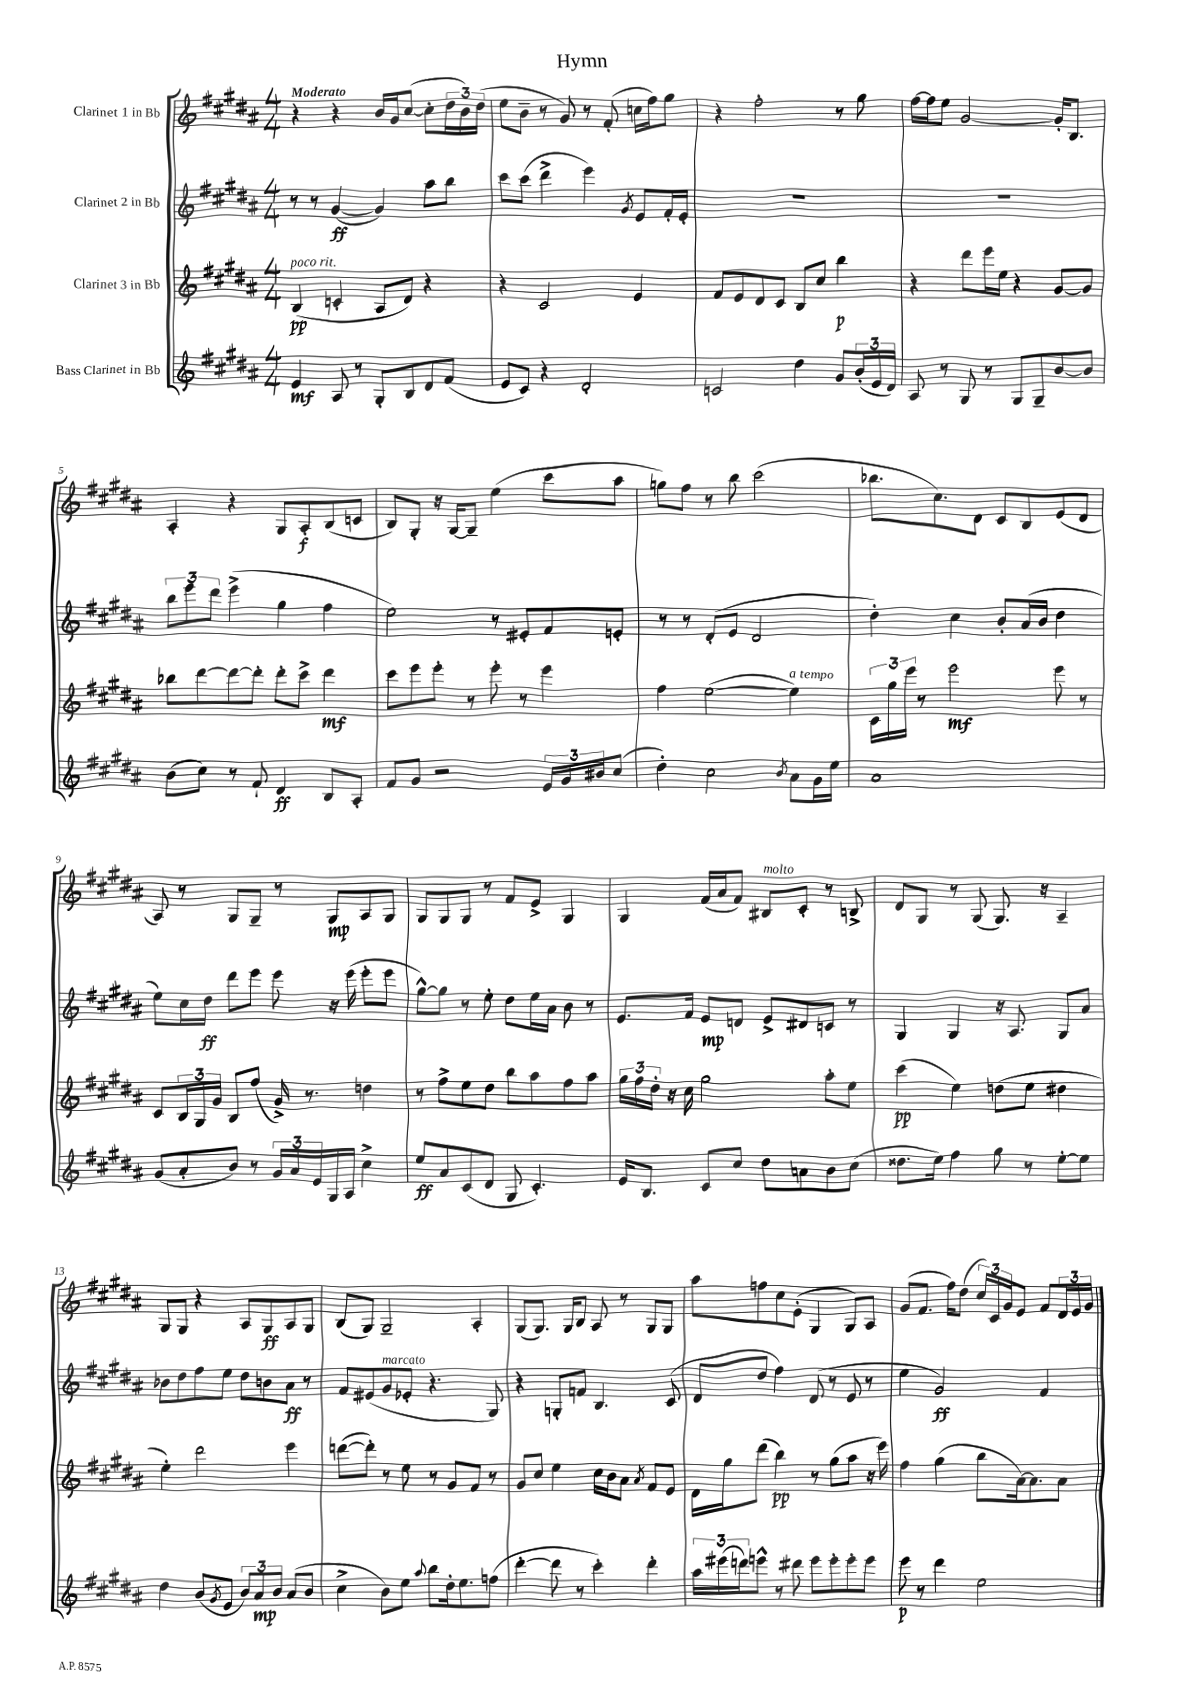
\header { title = "Hymn" }
<<
\new StaffGroup <<
\new Staff = "s0" \with { instrumentName = "Clarinet 1 in Bb" } {
    \clef treble \key b \major \numericTimeSignature \time 4/4 \tempo "Moderato"
    r4 r4 b'16 gis'16 cis''8~( cis''8-. \tuplet 3/2 { dis''16 b'16) dis''16( } |
    e''8 b'8-- r8 gis'8) r8 fis'8-.( c''16 fis''16) gis''8 |
    r4 fis''2-. r8 gis''8 |
    fis''16~ fis''16 e''8 gis'2~ gis'16-. b8. |
    ais4-. r4 gis8 ais8-.\f b8( c'8 |
    b8) gis8-. r16 gis16~ gis8-- e''4( cis'''8 ais''8 |
    g''8) fis''8 r8 b''8 cis'''2( |
    bes''8. cis''8.) dis'8 cis'8 b8 e'8( dis'8 |
    ais8) r8 gis8 gis8-- r8 gis8\mp ais8 gis8 |
    gis8 gis8 gis8 r8 fis'8 e'8-> gis4 |
    gis4 fis'16( ais'16 fis'8) bis8^\markup { \italic "molto" } cis'8-. r8 b8-> |
    dis'8 gis8 r8 gis8( gis8.) r16 ais4-- |
    gis8 gis8 r4 ais8 gis8\ff ais8 gis8 |
    b8( gis8) gis2-- ais4-. |
    gis8( gis8.) gis16 b8 ais8 r8 gis8 gis8 |
    ais''8 f''8 cis''8 e'8-.( gis4 gis8) ais8 |
    gis'8( fis'8. fis''16) dis''8( \tuplet 3/2 { cis''16) cis'16 gis'16 } e'8 fis'8 \tuplet 3/2 { dis'16 e'16 gis'16 } \bar "|." |
}
\new Staff = "s1" \with { instrumentName = "Clarinet 2 in Bb" } {
    \clef treble \key b \major \numericTimeSignature \time 4/4
    r8 r8 gis'4~\ff( gis'4) ais''8 b''8 |
    cis'''8 cis'''8( dis'''4-> e'''4) \acciaccatura { gis'8 } e'8 fis'16-. e'16-. |
    R1 |
    R1 |
    \tuplet 3/2 { b''8 e'''8 dis'''8 } e'''4->( gis''4 fis''4 |
    e''2) r8 eis'8-. fis'8 e'8-. |
    r8 r8 dis'8-.( e'8 dis'2 |
    dis''4-.) cis''4 b'8-. ais'16( b'16 dis''4 |
    e''8) cis''16 dis''16\ff dis'''8 e'''8 e'''8 r16 e'''16( e'''8-. e'''8 |
    gis''8~-^) gis''8 r8 e''8-. dis''8 e''16 ais'16 b'8 r8 |
    e'8. fis'16 e'8\mp d'8 e'8-> dis'8 c'8 r8 |
    gis4 gis4 r16 ais8. gis8 ais'8 |
    bes'8 dis''8 fis''8 e''8 dis''8 b'8 ais'8\ff r8 |
    fis'8 eis'8( gis'8^\markup { \italic "marcato" } ees'8-. r4. gis8) |
    r4 g8-. f'8 b4. cis'8( |
    dis'8 dis''8 fis''4) dis'8( r8 e'8 r8 |
    e''4 gis'2\ff) fis'4 \bar "|." |
}
\new Staff = "s2" \with { instrumentName = "Clarinet 3 in Bb" } {
    \clef treble \key b \major \numericTimeSignature \time 4/4
    b4\pp^\markup { \italic "poco rit." }( c'4-. ais8 dis'8) r4 |
    r4 cis'2 e'4 |
    fis'8 e'8 dis'8 cis'8 b8 cis''8 b''4\p |
    r4 dis'''8 e'''16 e''16 r4 gis'8~ gis'8 |
    bes''8 dis'''8~ dis'''8~ dis'''8-. dis'''8-. cis'''8-> dis'''4\mf |
    cis'''8 e'''8 e'''8-. r8 e'''8-. r8 e'''4 |
    fis''4 e''2~( e''4^\markup { \italic "a tempo" }) |
    \tuplet 3/2 { cis'16 gis''16 e'''16 } r8 e'''2\mf e'''8 r8 |
    cis'8 \tuplet 3/2 { b16 gis16 gis'16 } b8 fis''8( gis'16->) r8. d''4 |
    r8 fis''8-> e''8 dis''8 b''8 ais''8 fis''8 ais''8 |
    \tuplet 3/2 { gis''16 fis''16 dis''16-. } r16 cis''16 gis''2 ais''8-. e''8 |
    cis'''4\pp( e''4) d''8( e''8 dis''4 |
    e''4-.) dis'''2 e'''4 |
    d'''8~( d'''8-.) r8 e''8 r8 gis'8 fis'8 r8 |
    gis'8 cis''8 e''4 cis''16 b'16 ais'8 \acciaccatura { ais'8 } fis'8 e'8 |
    dis'16 gis''16 dis'''8( b''4\pp) r8 gis''8( ais''8 r16 e'''16) |
    fis''4 gis''4( b''8 ais'16~) ais'8. ais'8 \bar "|." |
}
\new Staff = "s3" \with { instrumentName = "Bass Clarinet in Bb" } {
    \clef treble \key b \major \numericTimeSignature \time 4/4
    e'4\mf ais8 r8 gis8-. b8 dis'8 fis'8( |
    e'8 cis'8) r4 dis'2-. |
    c'2 dis''4 gis'8 \tuplet 3/2 { b'16-.( e'16 dis'16) } |
    ais8 r8 gis8 r8 gis8 gis8-- b'8~ b'8 |
    b'8( cis''8) r8 fis'8-! dis'4\ff b8 ais8-. |
    fis'8 gis'8 r2 \tuplet 3/2 { e'16 gis'16 bis'16 } cis''8( |
    dis''4-.) cis''2 \acciaccatura { b'8 } ais'8 gis'16 e''16 |
    ais'1 |
    gis'8( ais'8-. b'8) r8 \tuplet 3/2 { gis'16 ais'16 e'16 } gis16 ais16 cis''4-> |
    e''8\ff ais'8 cis'8( dis'8 gis8 cis'4.-.) |
    e'16 b8. cis'8 cis''8 dis''8 a'8 b'8 cis''8( |
    disis''8. e''16) fis''4 gis''8 r8 e''8~-. e''8 |
    dis''4 b'8( \acciaccatura { gis'8 } e'8 \tuplet 3/2 { b'8) ais'8\mp b'8 } ais'8( b'8 |
    cis''4-> b'8) e''8 \appoggiatura { ais''8 } b''8 dis''16-. e''8. f''8( |
    dis'''4~-. dis'''8 r8 cis'''4-.) dis'''4-. |
    \tuplet 3/2 { ais''16 eis'''16( d'''16) } e'''8-^ r8 dis'''8 e'''8 e'''8-. e'''8-. e'''8 |
    e'''8\p r8 dis'''4 e''2 \bar "|." |
}
>>
>>
